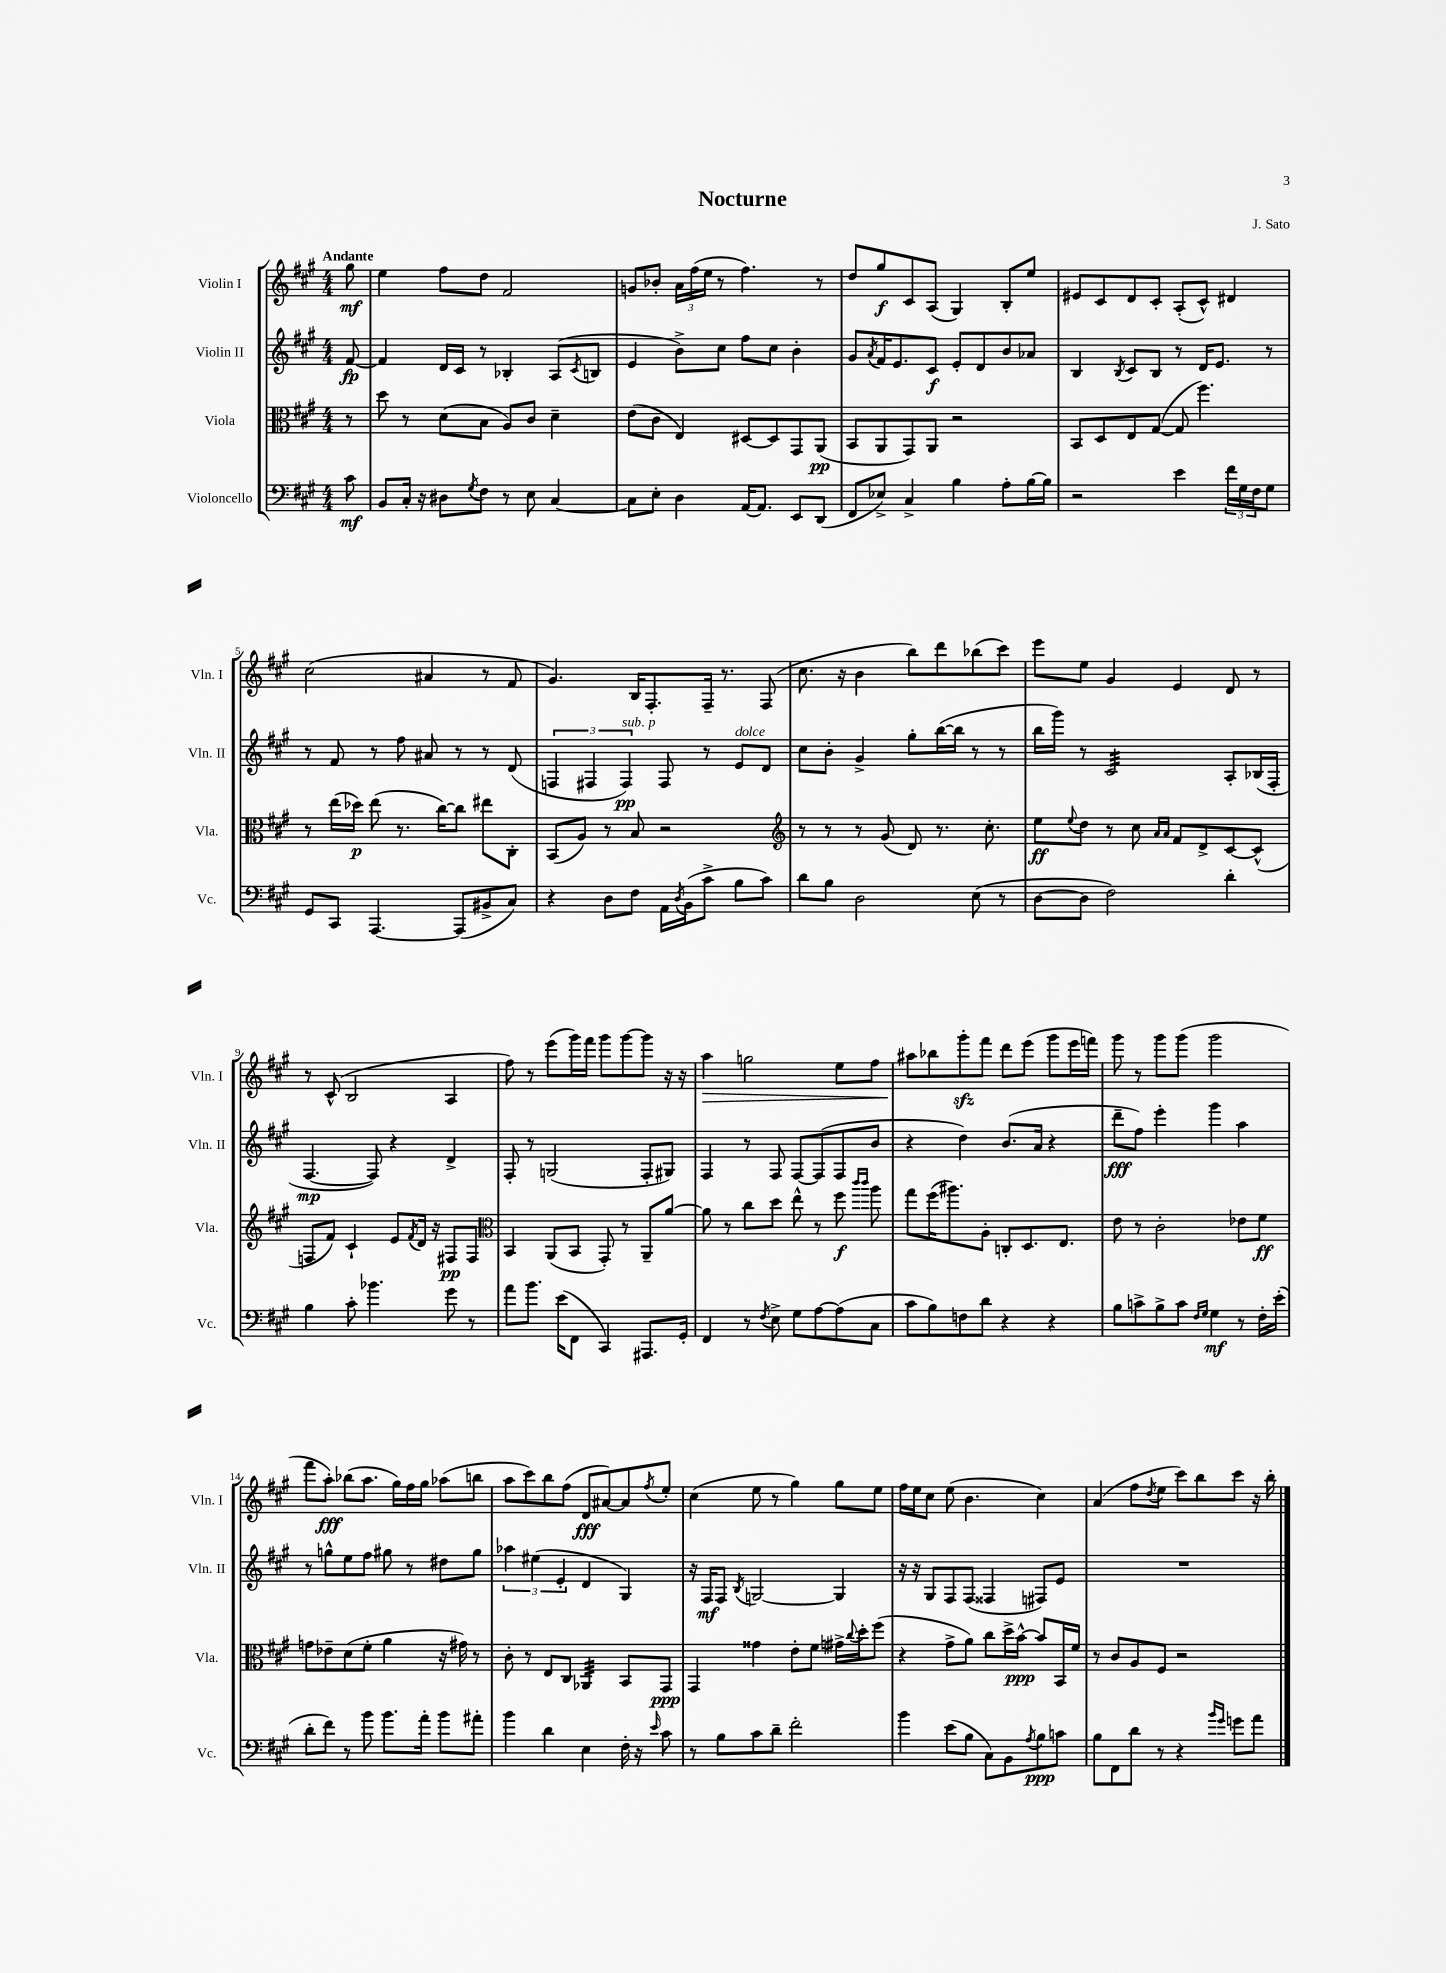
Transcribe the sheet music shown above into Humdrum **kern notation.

**kern	**kern	**kern	**kern
*staff4	*staff3	*staff2	*staff1
*clefF4	*clefC3	*clefG2	*clefG2
*k[f#c#g#]	*k[f#c#g#]	*k[f#c#g#]	*k[f#c#g#]
*M4/4	*M4/4	*M4/4	*M4/4
8c#\	8r	[8f#/	8gg#\
=	=	=	=
8BB/L	8dd\	4f#/]	4ee\
16C#'/Jk	8r	.	.
16r	.	.	.
8D#\L	(8d\L	16d/LL	8ff#\L
.	.	16c#/JJ	.
8qG#/	.	.	.
8F#\J	8B\J	8r	8dd\J
8r	8A/L)	4B-'/	2f#/
8E\	8c#/J	.	.
[4C#/	4d~\	(8A/L	.
.	.	8qc#/	.
.	.	8B/J	.
=	=	=	=
8C#\]L	(8e\L	4e/	8g/L
8E'\J	8c#\J	.	8b-'/J
4D\	4E/)	8b^\L)	24a\LL
.	.	.	(24ff#\
.	.	.	24ee\JJ
.	.	8cc#\J	8r
[16AA/LK	[8D#/L	8ff#\L	4.ff#\)
8.AA/]J	.	.	.
.	8D#/]	8cc#\J	.
8EE/L	8GG#/	4b'\	.
(8DD/J	(8AA/J	.	8r
=	=	=	=
8FF#/L	8BB/L	8g#/L	8dd/L
.	.	8qa/	.
8E-^/J)	8AA/	16f#/K	8gg#/
.	.	8.e/	.
4C#^/	8GG#/)	.	8c#/
.	8AA/J	8c#/J	(8A/J
4B\	2r	8e'/L	4G#/)
.	.	8d/	.
8A'\L	.	8b/	8B'/L
[16B\L	.	8a-/J	8ee/J
16B\]JJ	.	.	.
=	=	=	=
2r	8BB/L	4B/	8e#/L
.	8D/	.	8c#/
.	.	8qB/	.
.	8E/	8c#/L	8d/
.	([8G#/J	8B/J	8c#'/J
4e\	8G#/]	8r	(8A'/L
.	4.ff#\)	16d/LK	8c#^^/J)
.	.	8.e/J	.
24f#\LL	.	.	4d#/
24G#\	.	.	.
24F#\J	.	.	.
8G#\J	.	8r	.
=	=	=	=
8GG#/L	8r	8r	(2cc#\
8CC#/J	(16ee\LL	8f#/	.
.	16dd-\JJ)	.	.
[4.AAA/	(8ee\	8r	.
.	8.r	8ff#\	.
.	.	8a#/	4a#/
.	[16cc#\LK)	.	.
(8AAA/]L	8cc#\]J	8r	.
8BB#^/	8ee#\L	8r	8r
8C#/J)	8C#'\J	(8d/	8f#/
=	=	=	=
4r	(8BB/L	6F/	4.g#/)
.	8A/J)	.	.
.	.	6F#/	.
8D\L	8r	.	.
.	.	6F#/)	.
8F#\J	8B/	.	16B/LK
.	.	.	8.F#'/
16AA\LL	2r	8F#/	.
8qD/	.	.	.
(16BB\J	.	.	.
8c#^\J	.	8r	16F#~/Jk
.	.	.	8.r
8B\L	.	8e/L	.
8c#\J)	.	8d/J	(8F#/
=	=	=	=
*	*clefG2	*	*
8d\L	8r	8cc#\L	8.cc#\
8B\J	8r	8b'\J	.
.	.	.	16r
2D\	8r	4g#^/	4b\
.	(8g#/	.	.
.	8d/)	8gg#'\L	8bb\L)
.	8.r	([16bb\L	8ddd\
.	.	16bb\]JJ	.
(8E\	.	8r	(8bb-\
.	8.cc#'\	.	.
8r	.	8r	8ccc#\J)
=	=	=	=
[8D\L	8ee\L	16bb\LL	8eee\L
.	.	16ggg#\JJ)	.
.	8qqee/	.	.
8D\]J	8dd\J	8r	8ee\J
2F#\)	8r	2c#/	4g#/
.	8cc#\	.	.
.	16qqa/LL	.	.
.	16qqa/JJ	.	.
.	8f#/L	.	4e/
.	8d^/	.	.
4d'\	[8c#/	8A'/L	8d/
.	(8c#^^/]J	(16B-/L	8r
.	.	16F#'/JJ	.
=	=	=	=
4B\	8F/L	[4.F#/	8r
.	8f#/J)	.	(8c#^^/
8c#'\	4c#`/	.	2B/
4.b-\	.	8F#/])	.
.	8e/L	4r	.
.	8qf#/	.	.
.	16d/Jk	.	.
.	16r	.	.
8g#\	8F#/L	4d^/	4A/
8r	8F#/J	.	.
=	=	=	=
*	*clefC3	*	*
8a\L	4BB/	8F#'/	8ff#\)
8.b\J	.	8r	8r
.	(8AA/L	(2G/	(8eee\L
(16e\LK	.	.	.
8FF#\J	8BB/J	.	16ggg#\L)
.	.	.	16fff#\JJ
4CC#/)	8GG#'/)	.	8ggg#\L
.	8r	.	[8ggg#\
8.AAA#/L	8AA~/L	8F#'/L	8ggg#\]J
.	[8a/J	8G#/J)	16r
16GG#'/Jk	.	.	16r
=	=	=	=
4FF#/	8a\]	4F#/	4aa\
.	8r	.	.
8r	8cc#\L	8r	2gg\
8qF#/	.	.	.
8E^\	8dd\J	8F#/	.
8G#\L	8ee^^\	[8F#/L	.
[8A\	8r	(8F#/]	.
(8A\]	8ff#\	8F#/	8ee\L
.	16qqccc#/LL	.	.
.	16qqccc#/JJ	.	.
8C#\J	8aa\	8b/J	8ff#\J
=	=	=	=
8c#\L	8gg#\L	4r	8aa#\L
8B\)	(16ff#\K	.	8bb-\
.	8.aa#\)	.	.
8F\	.	4dd\)	8ggg#'\
8d\J	8A'\J	.	8fff#\J
4r	8C'/L	(8.b/L	8ddd\L
.	8.D/	.	(8eee\J
.	.	16a/Jk	.
4r	.	4r	8ggg#\L
.	8.E/J	.	.
.	.	.	16eee\L
.	.	.	16fff\JJ)
=	=	=	=
8B\L	8e\	8ddd~\L	8ggg#\
8c^\	8r	8ff#\J)	8r
8B^\	2c#'\	4eee'\	8ggg#\L
8c\J	.	.	(8ggg#\J
16qqF#/LL	.	.	.
16qqG#/JJ	.	.	.
4G#\	.	4ggg#\	2ggg#\
8r	8e-\L	4aa\	.
16F#'\LL	8f#\J	.	.
(16e'\JJ	.	.	.
=	=	=	=
8d'\L	8g\L	8r	8fff#\L
8f#\J)	8e-~\	8gg^^\L	8aa'\J)
8r	(8d\	8ee\	(8bb-\L
8b\	8f#'\J	8ff#\J	8.aa\J
8.b\L	4a\	8gg#\	.
.	.	.	16gg#\LL)
.	.	8r	16ff#\
16a'\Jk	.	.	16gg#\JJ
8b\L	16r	8dd#\L	(8aa-\L
.	16g#\)	.	.
8a#'\J	8r	8gg#\J	8bb\J
=	=	=	=
4b\	8c#'\	6aa-\	8aa\L
.	8r	.	8ccc#\)
.	.	(6ee#\	.
4d\	8E/L	.	8bb\
.	.	6e'/	.
.	8C#/J	.	(8ff#\J
4E\	4AA-/	4d/	8d/L
.	.	.	[8a#/)
16F#'\	8BB/L	4G#/)	8a#/]
16r	.	.	.
16qqe/	.	.	8qff#/
8c#\	8GG#/J	.	8ee'/J
=	=	=	=
8r	4GG#/	16r	(4cc#\
.	.	16F#/LK	.
8B\L	.	8F#/J	.
.	.	8qB/	.
8c#\	4g##\	[2G/	8ee\
8d~\J	.	.	8r
2f#'\	8e'\L	.	4gg#\)
.	8f#\J	.	.
.	16g#^\LL	4G/]	8gg#\L
.	8qqcc#/	.	.
.	16dd'\J	.	.
.	(8ff#\J	.	8ee\J
=	=	=	=
4b\	4r	16r	16ff#\LL
.	.	16r	16ee\J
.	.	8G#/L	8cc#\J
(8e\L	8g#^\L	8F#/	(8ee\
8B\J	8a\J)	(8F#/J	4.b\
8C#\L)	8cc#\L	4F##/	.
8BB\	16dd^\L	.	.
.	[16b^^\JJ	.	.
8qA/	.	.	.
8B\	8b/]L	8F#/L)	4cc#\)
8c\J	16BB/L	8e/J	.
.	16f#/JJ	.	.
=	=	=	=
8B\L	8r	1r	(4a/
8FF#\	8c#/L	.	.
8d\J	8A/	.	8ff#\L
.	.	.	8qdd/
8r	8F#/J	.	8ee\J
4r	2r	.	8ccc#\L)
.	.	.	8bb\
16qqb/LL	.	.	.
16qqg#/JJ	.	.	.
8g\L	.	.	8ccc#\J
8a\J	.	.	16r
.	.	.	16bb'\
==	==	==	==
*-	*-	*-	*-
